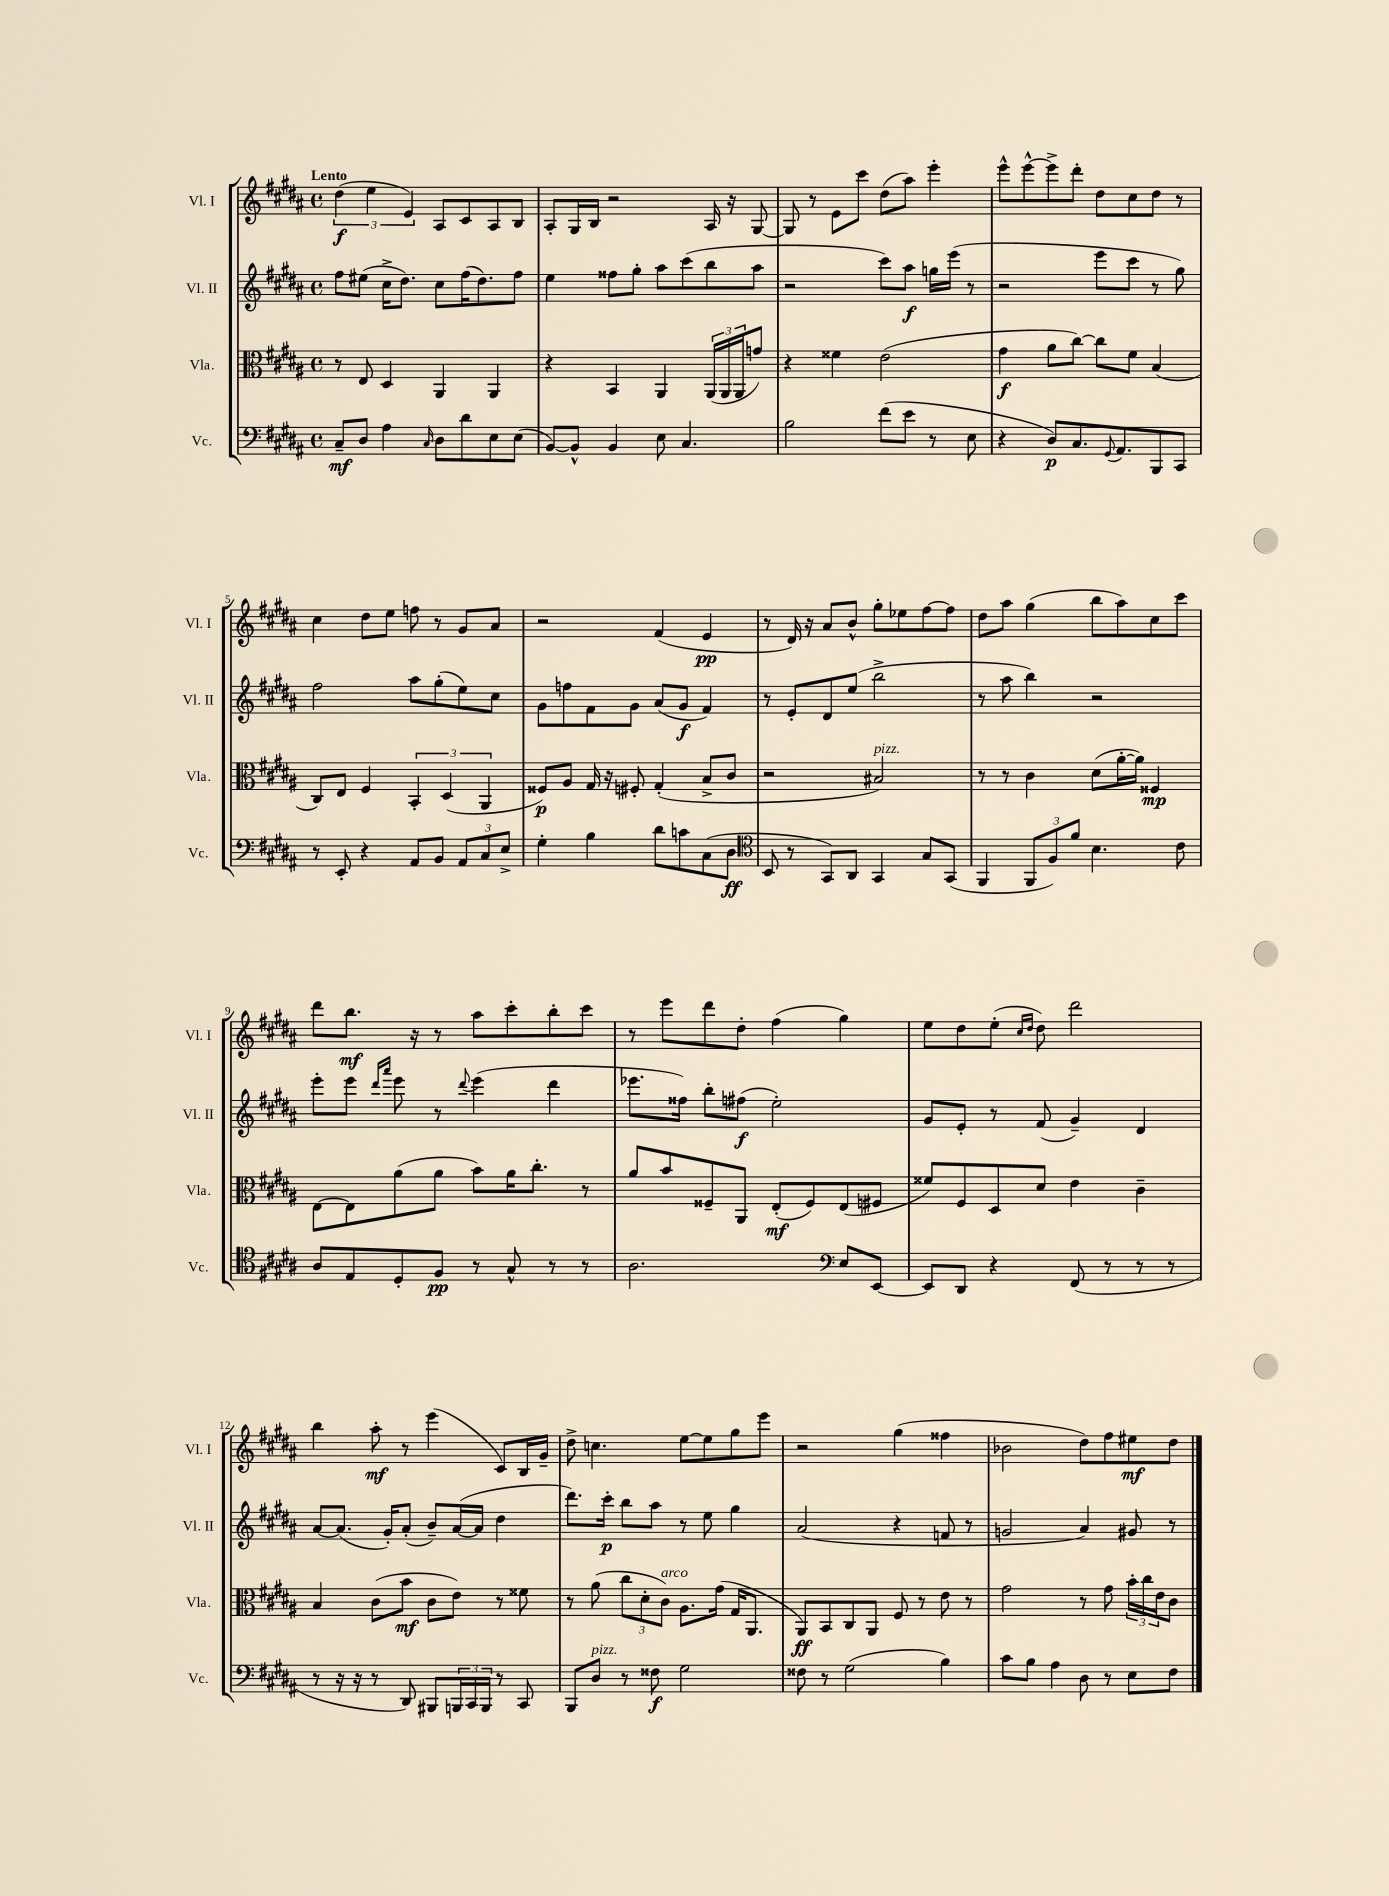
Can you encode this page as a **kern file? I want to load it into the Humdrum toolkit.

**kern	**kern	**kern	**kern
*staff4	*staff3	*staff2	*staff1
*clefF4	*clefC3	*clefG2	*clefG2
*k[f#c#g#d#a#]	*k[f#c#g#d#a#]	*k[f#c#g#d#a#]	*k[f#c#g#d#a#]
*M4/4	*M4/4	*M4/4	*M4/4
*met(c)	*met(c)	*met(c)	*met(c)
8C#~	8r	8ff#	(6dd#
8D#	8E	(8ee#	.
.	.	.	6ee
4A#	4D#	16cc#^	.
.	.	8.dd#)	.
.	.	.	6e)
16qqC#	.	.	.
8D#	4AA#	8cc#	8A#
8d#	.	(16ff#	8c#
.	.	8.dd#)	.
8E	4AA#	.	8A#
(8E	.	8ff#	8B
=	=	=	=
[8BB)	4r	4ee	8A#'
8BB^^]	.	.	16G#
.	.	.	16B
4BB	4BB	8ff##	2r
.	.	8gg#'	.
8E	4AA#	8aa#	.
4.C#	.	(8ccc#	.
.	(24AA#	8bb	16A#
.	24AA#	.	.
.	.	.	16r
.	24AA#	.	.
.	8g)	8aa#	[8G#
=	=	=	=
2B	4r	2r	8G#]
.	.	.	8r
.	4f##	.	8e
.	.	.	8ccc#
(8f#	(2e	8ccc#)	(8dd#
8e	.	8aa#	8aa#)
8r	.	16gg	4eee'
.	.	(16eee	.
8E	.	8r	.
=	=	=	=
4r	4g#	2r	8eee^^
.	.	.	[8eee^^
8D#)	8a#	.	8eee^]
8.C#	[8cc#)	.	8ddd#'
.	8cc#]	8eee	8dd#
8qqGG#	.	.	.
8.AA#	.	.	.
.	8f#	8ccc#	8cc#
8BBB	(4B	8r	8dd#
8CC#	.	8gg#)	8r
=	=	=	=
8r	8C#)	2ff#	4cc#
8EE'	8E	.	.
4r	4F#	.	8dd#
.	.	.	8ee
8AA#	6BB'	8aa#	8ff
8BB	.	(8gg#'	8r
.	(6D#	.	.
12AA#	.	8ee)	8g#
12C#	6AA#	.	.
.	.	8cc#	8a#
12E^	.	.	.
=	=	=	=
4G#'	8F##)	8g#	2r
.	8A#	8ff	.
4B	16G#	8f#	.
.	16r	.	.
.	8F#'	8g#	.
8d#	(4G#'	(8a#	(4f#
8c	.	8g#	.
(8C#	8B^	4f#)	4e
8D#	8c#	.	.
=	=	=	=
*clefC4	*	*	*
8BB	2r	8r	8r
8r	.	8e'	16d#)
.	.	.	16r
8GG#)	.	8d#	8a#
8AA#	.	(8ee	8b^^
4GG#	2B#)	2bb^	8gg#'
.	.	.	8ee-
8G#	.	.	[8ff#
(8GG#	.	.	8ff#]
=	=	=	=
4FF#	8r	8r	8dd#
.	8r	8aa#	8aa#
12FF#	4c#	4bb)	(4gg#
12F#)	.	.	.
12f#	.	.	.
4.B	(8d#	2r	8bb
.	[16a#'	.	8aa#)
.	16a#])	.	.
.	4F##	.	8cc#
8c#	.	.	8ccc#
=	=	=	=
8A#	[8E	8eee'	8ddd#
8E	8E]	8eee	8.bb
.	.	16qqddd#	.
.	.	16qqaaa#	.
8D#'	(8a#	8eee	.
.	.	.	16r
8F#	8a#	8r	8r
.	.	8qqddd#	.
8r	8b)	(4eee	8aa#
8G#^^	16a#	.	8ccc#'
.	8.cc#'	.	.
8r	.	4ddd#	8bb'
8r	8r	.	8ccc#
=	=	=	=
2.A#	8a#	8.eee-	8r
.	8b	.	8eee
.	.	16ff##)	.
.	8F##~	8bb'	8ddd#
.	8AA#	(8ff#	8dd#'
.	(8E'	2ee')	(4ff#
.	8F##)	.	.
*clefF4	*	*	*
8E	(8E	.	4gg#)
[8EE	8F#	.	.
=	=	=	=
8EE]	8f##)	8g#	8ee
8DD#	8F#	8e'	8dd#
4r	8D#	8r	(8ee'
.	.	.	16qqcc#
.	.	.	16qqdd#
.	8d#	(8f#	8dd#)
(8FF#	4e	4g#~)	2ddd#
8r	.	.	.
8r	4c#~	4d#	.
8r	.	.	.
=	=	=	=
8r	4B	[8a#	4bb
16r	.	(8.a#]	.
16r	.	.	.
8r	(8c#	.	8aa#'
.	.	16g#')	.
8DD#)	8b	(8a#'	8r
8BBB#	8c#	8b~)	(4eee
24BBB	8e)	([16a#	.
24CC#	.	.	.
.	.	16a#]	.
24BBB	.	.	.
8r	8r	4dd#	8c#)
8CC#	8f##	.	16B
.	.	.	16g#~
=	=	=	=
8BBB	8r	8.ddd#)	8dd#^
8D#	(8a#	.	4.cc
.	.	16ccc#'	.
8r	12cc#	8bb	.
.	12d#'	.	.
8F##	.	8aa#	.
.	12c#)	.	.
2G#	8.A#	8r	[8ee
.	.	8ee	8ee]
.	(16g#	.	.
.	16G#	4gg#	8gg#
.	8.AA#	.	.
.	.	.	8eee
=	=	=	=
8F##	8AA#)	(2a#	2r
8r	8BB	.	.
(2G#	8C#	.	.
.	8AA#	.	.
.	8F#	4r	(4gg#
.	8r	.	.
4B)	8e	8f	4ff##
.	8r	8r	.
=	=	=	=
8c#	2g#	2g	2b-
8B	.	.	.
4A#	.	.	.
8D#	8r	4a#)	8dd#)
8r	8g#	.	8ff#
8E	24b'	8g#	8ee#
.	24cc#	.	.
.	24e	.	.
8F#	8c#	8r	8dd#
==	==	==	==
*-	*-	*-	*-
